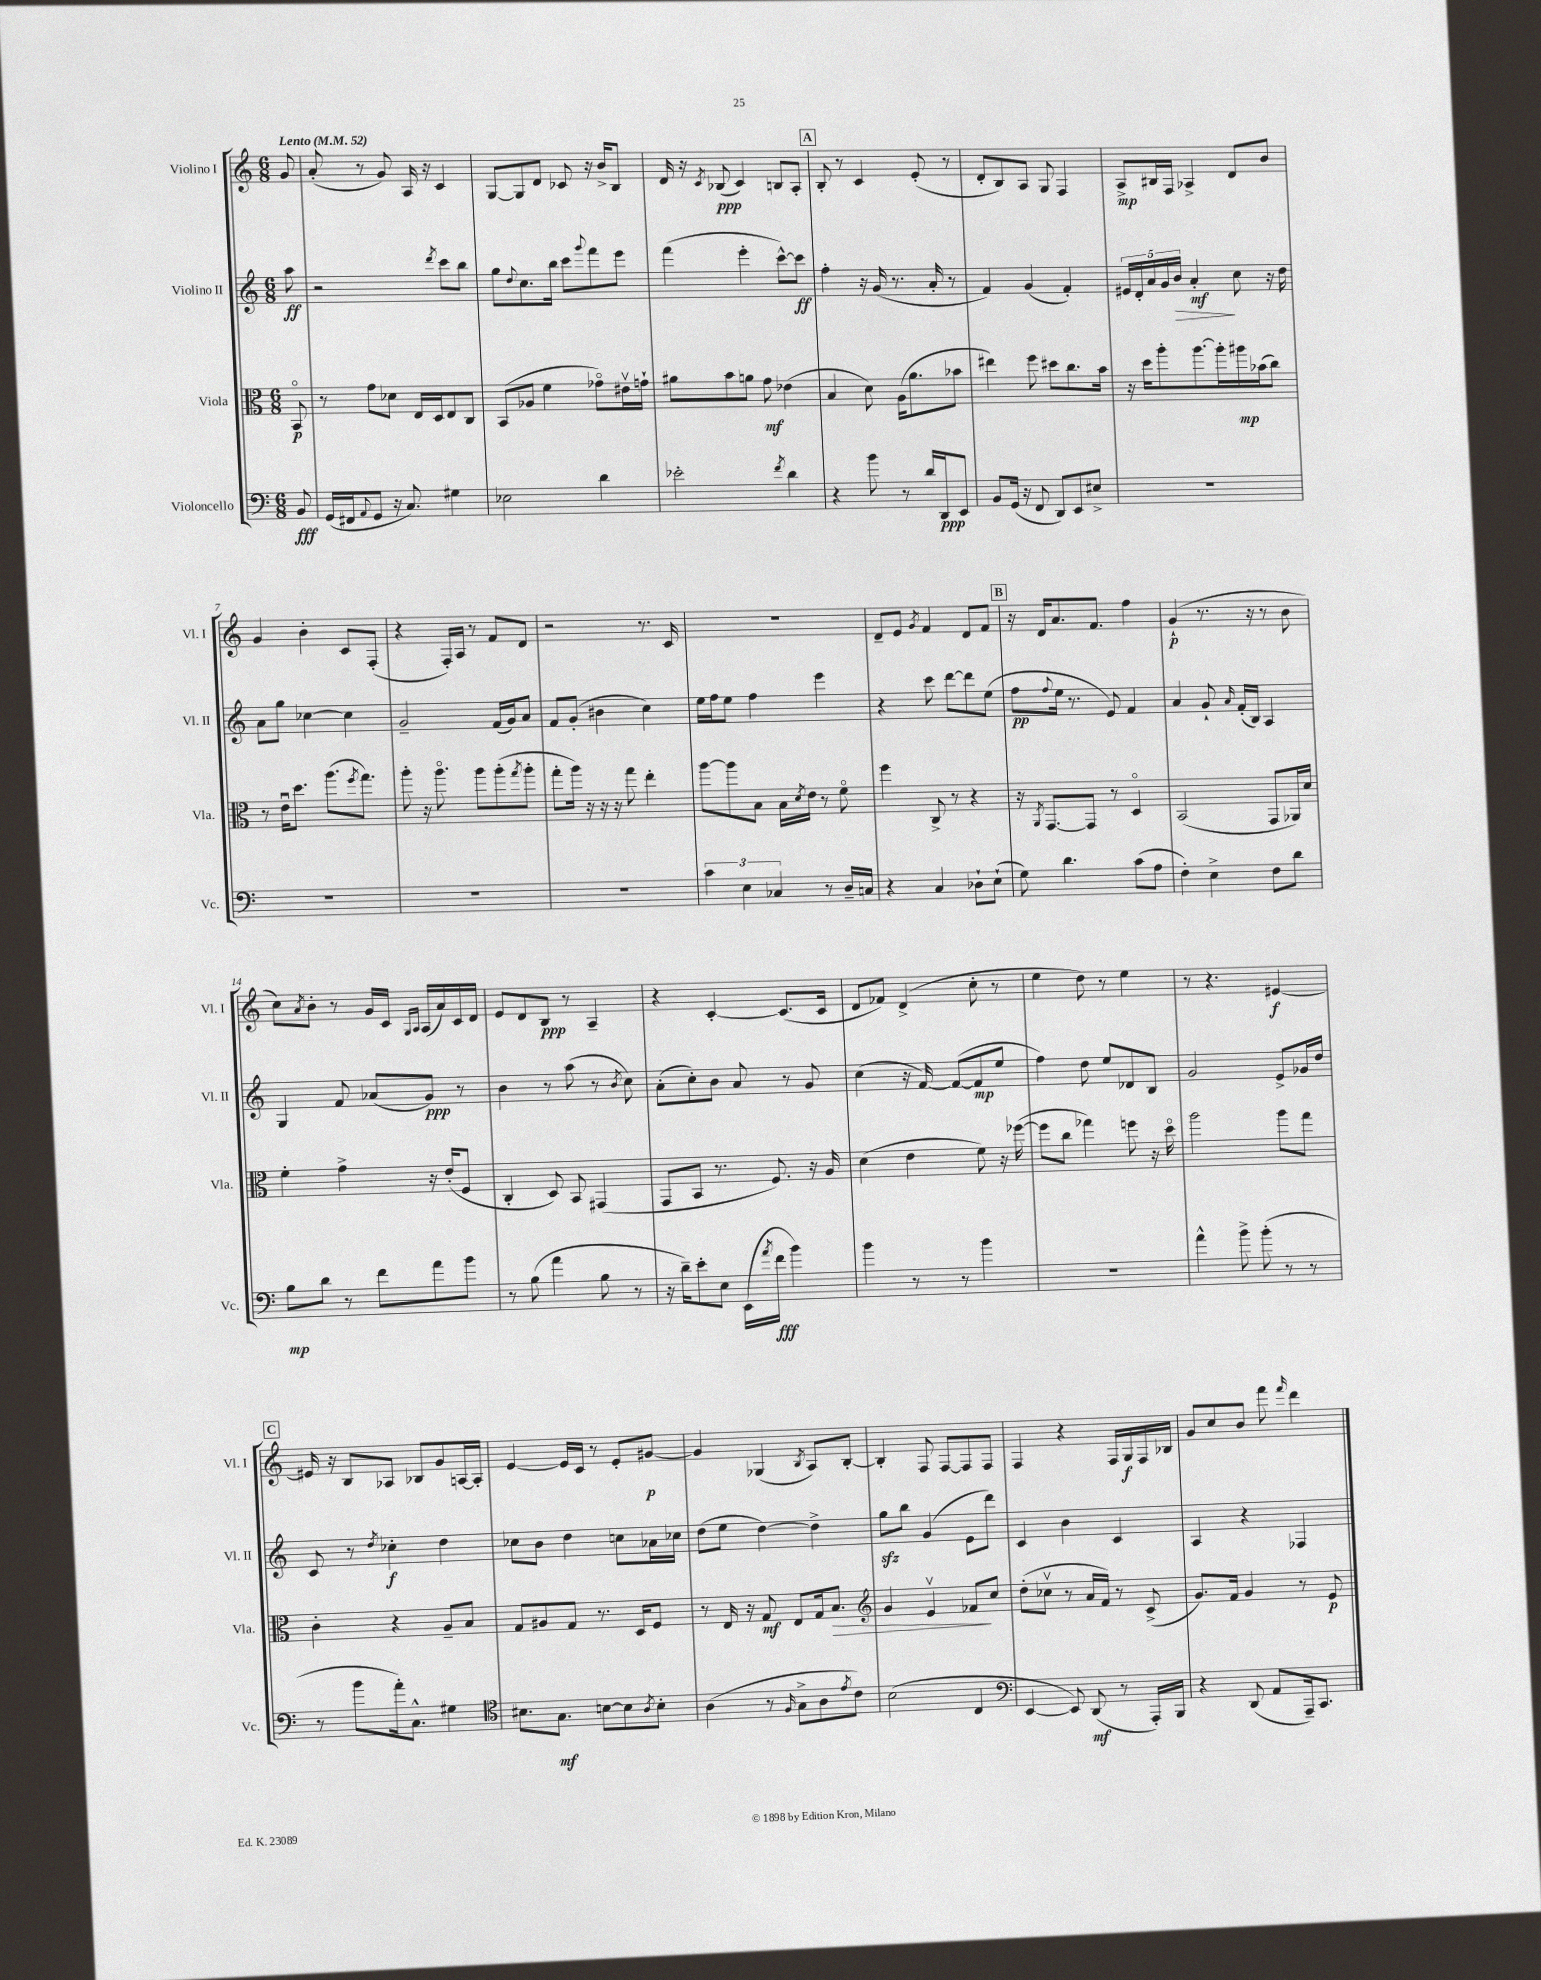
<<
\new StaffGroup <<
\new Staff = "s0" \with { instrumentName = "Violino I" shortInstrumentName = "Vl. I" } {
    \clef treble \key c \major \numericTimeSignature \time 6/8 \partial 8 \tempo "Lento" 4 = 52
    g'8 |
    a'8-.( r8 g'8) a16 r16 c'4 |
    g8~ g8 d'8 ces'8 r16 b'16-> b8 |
    d'16 r16 \acciaccatura { c'8 } bes8\ppp( c'4) b8 a8-. |
    \mark \markup { \box "A" } b8-. r8 c'4 e'8-.( r8 |
    d'8-. b8) a8 g8 f4 |
    a8->\mp bis16 f16 aes4-> d'8 b'8 |
    g'4 b'4-. c'8 f8-.( |
    r4 f16-.) a16 r8 f'8 d'8 |
    r2 r8. c'16 |
    R2. |
    d'8-- e'8 \acciaccatura { g'8 } f'4 d'8 f'8 |
    \mark \markup { \box "B" } r16 d'16 a'8. f'8. f''4 |
    g'4-!\p( r8. r16 r8 b'8 |
    c''8) \acciaccatura { a'8 } b'8-. r8 g'16 c'16 \grace { g16 a16 } a16( a'16) c'16 d'16 |
    e'8 d'8 b8\ppp r8 a4-- |
    r4 c'4~-. c'8.( c'16 |
    d'8 fes'8) d'4->( c''8-. r8 |
    e''4 d''8) r8 e''4 |
    r8 r4. eis'4~\f |
    \mark \markup { \box "C" } eis'16 r16 b8 aes8 bes8 g'8 a16~ a16-. |
    e'4~ e'16 c'16 r8 e'8-. gis'8~\p |
    gis'4 ges4( \acciaccatura { b8 } a8) b8~-. |
    b4-. f8 f8~ f8 f8 |
    f4 r4 f16 g16\f f16 bes16 |
    g'8 c''8 b'8 f'''8 \grace { f'''16 } d'''4 \bar "|." |
}
\new Staff = "s1" \with { instrumentName = "Violino II" shortInstrumentName = "Vl. II" } {
    \clef treble \key c \major \numericTimeSignature \time 6/8 \partial 8
    a''8\ff |
    r2 \acciaccatura { d'''8 } c'''8 b''8 |
    g''8 \appoggiatura { d''8 } c''8. b''16 c'''8 \appoggiatura { g'''8 } f'''8 e'''8 |
    f'''4( e'''4-. c'''8~-^) c'''8\ff |
    \mark \markup { \box "A" } f''4-. r16 g'16( r8. a'16-. r8 |
    f'4) g'4( f'4-.) |
    \tuplet 5/4 { eis'16 d'16-. a'16 g'16 b'16\> } a'4-.\mf\! c''8 r16 d''16 |
    a'8 g''8 ces''4~ ces''4 |
    g'2-- f'16( g'16) a'8 |
    f'8 g'8-.( bis'4 c''4) |
    e''16 f''16 e''8 f''4 e'''4 |
    r4 c'''8 d'''8~ d'''8 e''8( |
    \mark \markup { \box "B" } f''8\pp \appoggiatura { f''8 } e''16 r8. e'8) f'4 |
    a'4 g'8-! \grace { a'16 } f'16-.( b16) a4 |
    g4 f'8 aes'8( g'8\ppp) r8 |
    b'4 r8 a''8( r8 \acciaccatura { b'8 } c''8) |
    a'8-.( c''8-.) b'8 a'8 r8 g'8 |
    c''4( r16 f'16~) f'8~( f'8\mp e''8 |
    f''4) d''8 e''8 des'8 b8 |
    g'2 e'8-> ges'16 d''16 |
    \mark \markup { \box "C" } c'8 r8 \acciaccatura { d''8 } ces''4-.\f d''4 |
    ces''8 b'8 d''4 c''8 aes'16 ces''16 |
    d''8( e''8 d''4~) d''4-> |
    g''8\sfz b''8 g'4( e'8 d'''8) |
    c'4 b'4 c'4 |
    a4 r4 fes4 \bar "|." |
}
\new Staff = "s2" \with { instrumentName = "Viola" shortInstrumentName = "Vla." } {
    \clef alto \key c \major \numericTimeSignature \time 6/8 \partial 8
    b,8\flageolet\p |
    r8 g'8 des'8 e16 d16 e8 c8 |
    b,8( aes8 f'4 ges'8\flageolet) eis'16\upbow g'16-! |
    ais'8 b'8 a'8 g'8\mf ees'4( |
    \mark \markup { \box "A" } b4 d'8) a16( a'8. bes'8 |
    eis''4) f''8 dis''8 c''8. b'16 |
    r16 d''16 a''8-. a''8.~ a''16-. ais''16\mp bes'16( c''8) |
    r8 e'16\downbow d''8. a''8.( \acciaccatura { f''8 } g''8.) |
    a''8-. r16 a''8.\flageolet a''8 a''8-.( \acciaccatura { g''8 } a''8-. |
    g''8-. a''16) r16 r16 r16 g''8 e''4-. |
    a''8~ a''8 b8 b16 \acciaccatura { d'8 } e'16 r8 f'8\flageolet |
    f''4 c8-> r8 r4 |
    \mark \markup { \box "B" } r16 \acciaccatura { a,8 } g,8.~ g,8 r8 d4\flageolet |
    b,2( g,8 aes,16) d'16 |
    f'4-. g'4-> r16 e'16-.( f8 |
    c4-. d8) b,8 gis,4( |
    g,8 b,8 r8. f8.) r16 a16 |
    d'4( e'4 f'8) r16 fes''16~( |
    fes''8 c''8 ges''4) f''8 r16 d''16\flageolet |
    a''2 a''8 g''8 |
    \mark \markup { \box "C" } c'4-. r4 a8-- b8 |
    g8 ais8 g8 r8. d16 f8 |
    r8 e16 r16 g8\mf e8 g16 b8.\> |
    \clef treble g'4 e'4\upbow fes'8\! c''8 |
    d''8-.( ces''8\upbow r8 a'16 f'16) r8 c'8->( |
    g'8.) f'16 g'4 r8 e'8\p \bar "|." |
}
\new Staff = "s3" \with { instrumentName = "Violoncello" shortInstrumentName = "Vc." } {
    \clef bass \key c \major \numericTimeSignature \time 6/8 \partial 8
    b,8\fff |
    g,16( fis,16 \appoggiatura { a,8 } g,8 r16 c8.) gis4 |
    ees2 d'4 |
    ees'2-. \acciaccatura { f'8 } d'4 |
    \mark \markup { \box "A" } r4 b'8 r8 d'16 d,16\ppp e,8 |
    b,8 g,16( r16 f,8 d,8) e,8 eis8-> |
    R2. |
    R2. |
    R2. |
    R2. |
    \tuplet 3/2 { c'4 e4 ces4 } r8 d16-- c16 |
    r4 c4 des8-! e8-!( |
    \mark \markup { \box "B" } g8) d'4. c'8( a8 |
    f4-.) e4-> f8 d'8 |
    b8\mp d'8 r8 f'8 a'8 b'8 |
    r8 b8( a'4 b8 r8 |
    r16 d'16--) e'8-. e8 e,16( \acciaccatura { a'8 } f'16\fff b'4) |
    b'4 r8 r8 b'4 |
    R2. |
    a'4-^ b'8-> b'8-.( r8 r8 |
    \mark \markup { \box "C" } r8 b'8 a'16-.) c8.-^ gis4 |
    \clef tenor bis8. g8.\mf b8~ b8 \acciaccatura { a8 } b8-. |
    a4( r8 \grace { f16 } g8-> a8 \acciaccatura { e'8 } c'8) |
    b2( c4 |
    \clef bass e,4~ e,8) d,8\mf( r8 a,,16-.) b,,16 |
    r4 d,8( a,8 a,,16--) c,8. \bar "|." |
}
>>
>>
